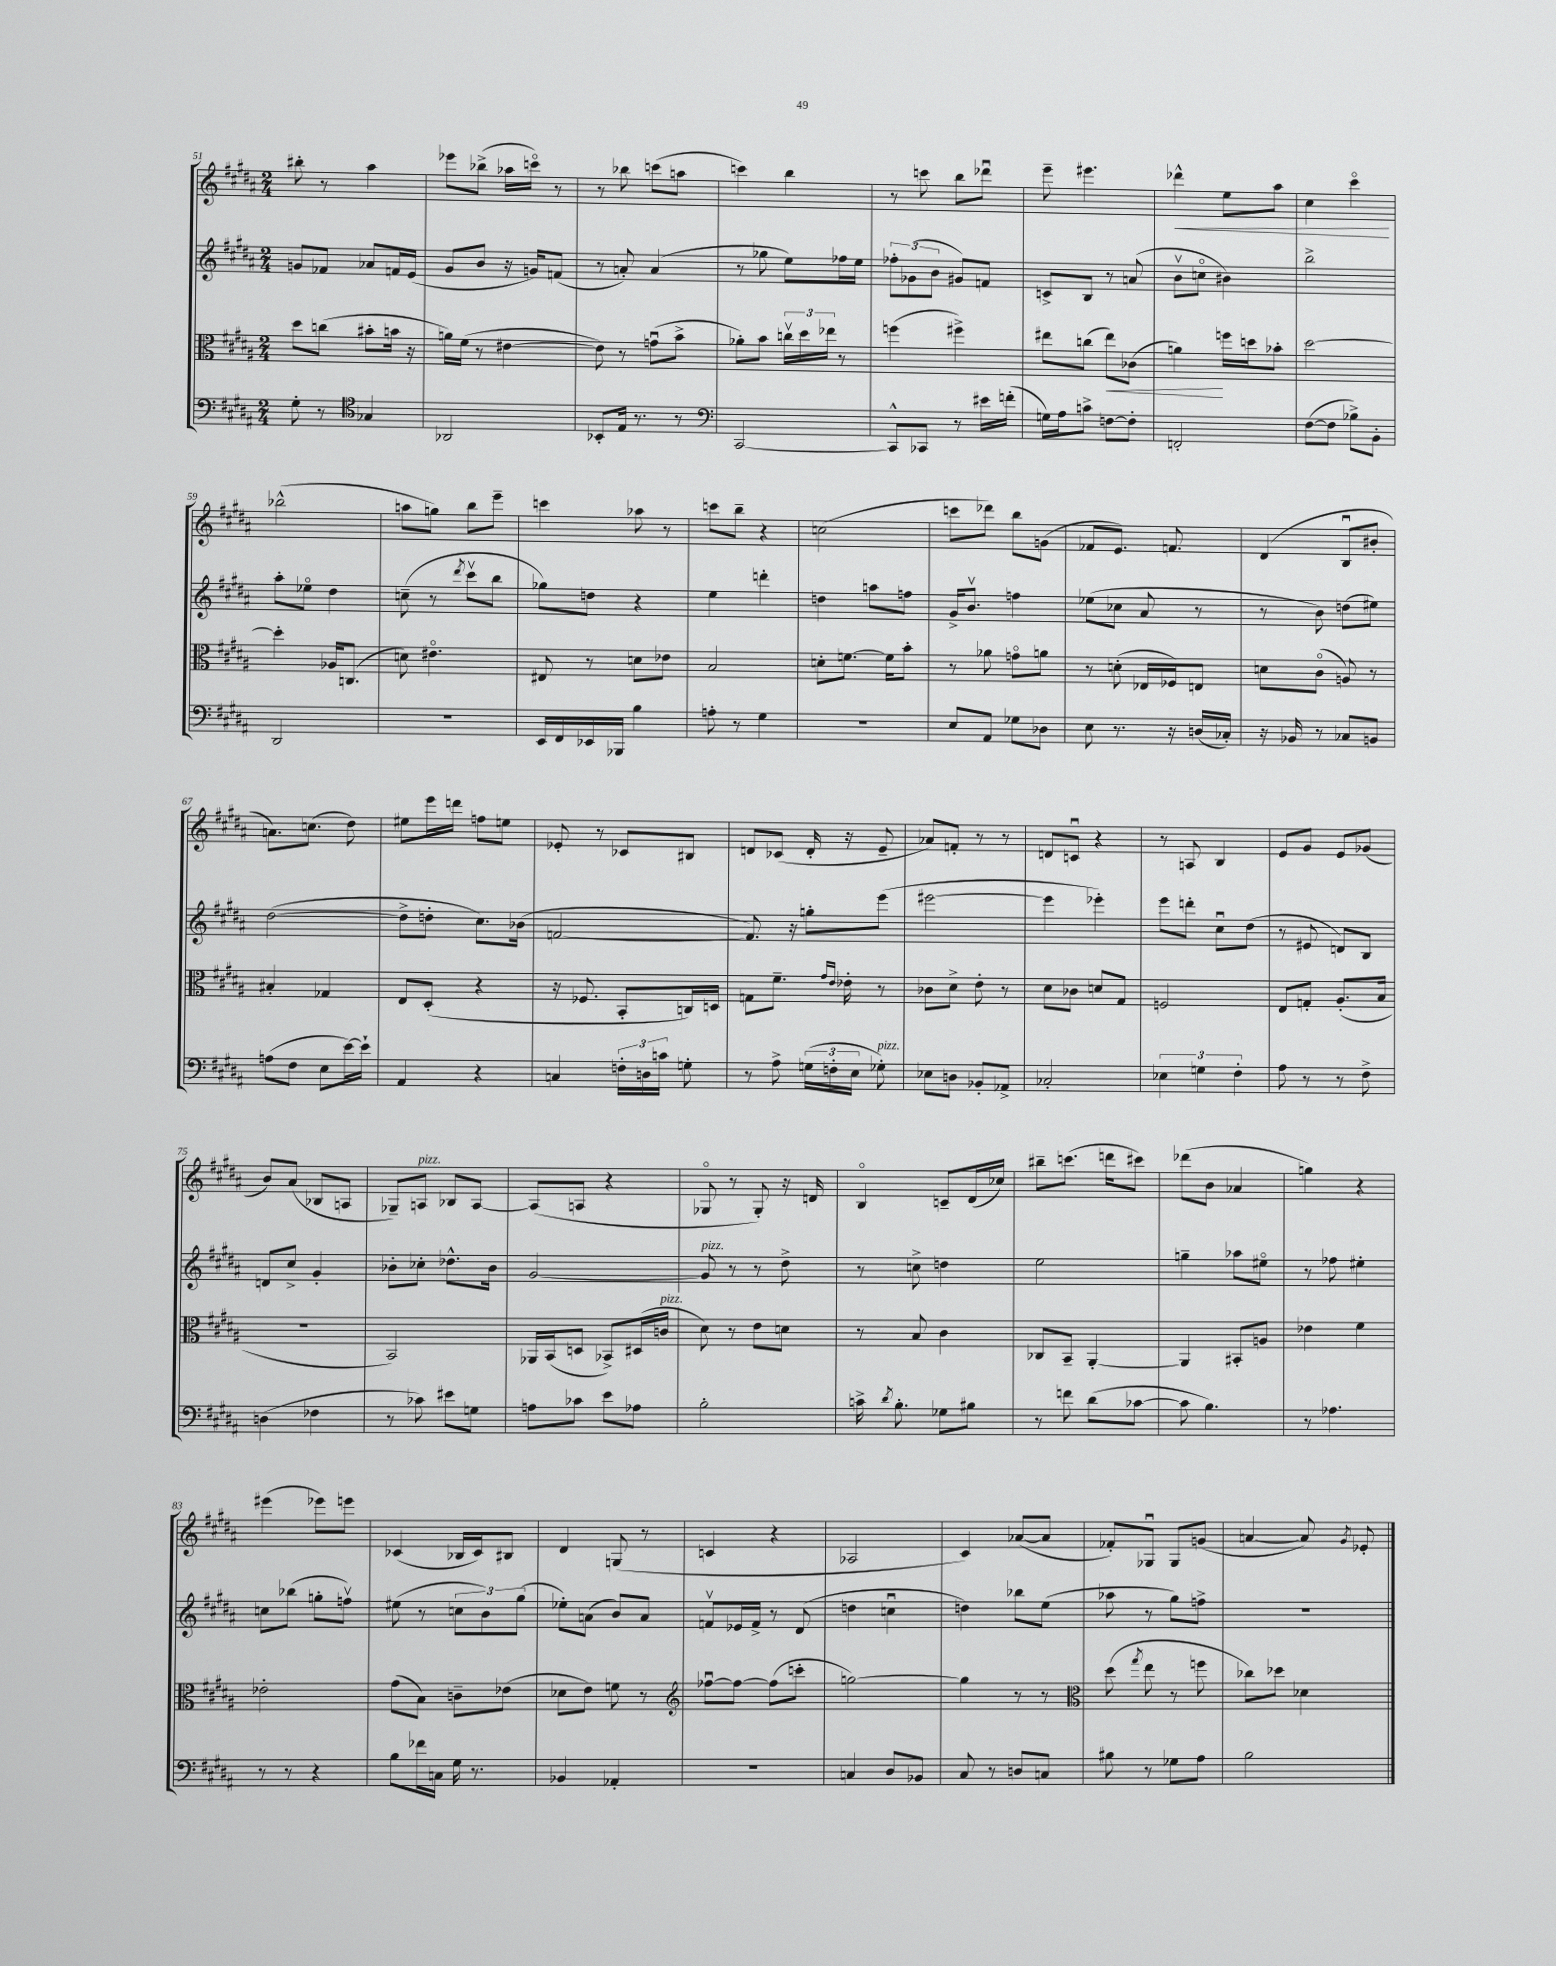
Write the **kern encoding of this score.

**kern	**kern	**kern	**kern
*staff4	*staff3	*staff2	*staff1
*clefF4	*clefC3	*clefG2	*clefG2
*k[f#c#g#d#a#]	*k[f#c#g#d#a#]	*k[f#c#g#d#a#]	*k[f#c#g#d#a#]
*M2/4	*M2/4	*M2/4	*M2/4
8G#'\	8dd#\L	8g/L	8bb#'\
8r	(8cc\J	8f-/J	8r
*clefC4	*	*	*
4G-/	8b#'\L	8a-/L	4aa#\
.	16b\Jk	16f/L	.
.	16r	(16e/JJ	.
=	=	=	=
2AA-/	16a\LL)	8g#/L	8eee-\L
.	(16f#\JJ	.	.
.	8r	8b/J	(8bb-^\J
.	[4e#\	16r	16aa-\LL
.	.	16g/LK)	16ccco\JJ)
.	.	(8f/J	8r
=	=	=	=
8BB-'/L	8e#\])	8r	8r
16E/Jk	8r	8a'/)	8bb-\
8.r	.	.	.
.	(8gu\L	(4a/	(8ccc\L
8r	8b^\J	.	8aa\J
=	=	=	=
*clefF4	*	*	*
[2CC#/	8a-'\L)	8r	4ccc\)
.	8b\J	8gg-\	.
.	24ccv\LL	8ee\L)	4bb\
.	24dd#\	.	.
.	24ee-\JJ	.	.
.	8r	16ff-\L	.
.	.	16ee\JJ	.
=	=	=	=
8CC#^^/]L	(4ff\	12ff-'\L	8r
.	.	(12g-\	.
8CC-/J	.	.	8ccc\
.	.	12b\J	.
8r	4ff#^\)	8g#/L)	8bb\L
16e#\LL	.	8f/J	8ddd-u\J
(16f'\JJ	.	.	.
=	=	=	=
16G\LL)	8ee#\L	8c^/L	8eee~\
16A#\J	.	.	.
8c^\J	(8cc\J	8B/J	4.eee#\
[8F\L	8ee#\L)	8r	.
8F'\]J	(8c-\J	(8a/	.
=	=	=	=
2FF'/	4a\)	8bv\L	4ddd-^^\
.	.	8cco\J	.
.	16ff\LL	4b#\)	8ee\L
.	16dd\J	.	.
.	8b-'\J	.	8aa#\J
=	=	=	=
([8F#\L	[2dd#\	2bb^\	4cc#\
8F#\]J	.	.	.
8B-^\L)	.	.	4ccc#o\
8BB'\J	.	.	.
=	=	=	=
2DD#/	4dd#'\]	8aa#'\L	(2bb-^^\
.	.	8ee-o\J	.
.	16A-/LK	4dd#\	.
.	(8.C/J	.	.
=	=	=	=
2r	8d\)	(8cc~\	8aa\L
.	4.e#o\	8r	8gg\J)
.	.	8qddd#/	.
.	.	8ccc#v\L	8bb\L
.	.	8bb\J	8eee~\J
=	=	=	=
16EE/LL	8E#/	8gg-\L)	4ccc\
16FF#/	.	.	.
16EE-/	8r	8dd\J	.
16BBB-/JJ	.	.	.
4B\	8d\L	4r	8aa-\
.	8e-\J	.	8r
=	=	=	=
8A'\	2B/	4ee\	8ccc\L
8r	.	.	8bb~\J
4G#\	.	4ddd'\	4r
=	=	=	=
2r	8d'\L	4dd\	(2cc\
.	[8.f\J	.	.
.	.	8aa\L	.
.	16f\]LK	.	.
.	8b'\J	8ff\J	.
=	=	=	=
8E/L	8r	16g#^/LK	8ccc\L
.	.	8.bv/J	.
8AA#/J	8a-\	.	8ddd-\J)
8G-\L	8go\L	4ff\	8bb\L
8D-\J	8a\J	.	(8g\J
=	=	=	=
8E\	8r	(8ee-\L	8f-/L
8.r	(8d'\	8cc-\J	8.e/J)
.	16E-/LL	8a#/	.
16r	16F-/J)	.	8.f/
(16D/LL	8E/J	8r	.
16C-'/JJ)	.	.	.
=	=	=	=
16r	8d\L	8r	(4d#/
16BB-/	.	.	.
8r	(8c#o\J	8b\)	.
8C-/L	8A/)	(8dd\L	8Bu/L
8BB/J	8r	8ee#\J)	8b#'/J
=	=	=	=
(8A\L	4B#'/	([2dd#\	8.a\L)
8F#\J	.	.	.
.	.	.	(8.cc\J
8E\L	4G-/	.	.
[16e\L)	.	.	8dd#\)
16e`\]JJ	.	.	.
=	=	=	=
4AA#/	8E/L	8dd#^\]L	8ee#\L
.	(8D#'/J	8dd'\J	16eee\L
.	.	.	16ddd\JJ
4r	4r	8.cc#\L)	8ff\L
.	.	.	8ee\J
.	.	(16b-\Jk	.
=	=	=	=
4C/	16r	[2f/	8e-'/
.	8.F-/	.	.
.	.	.	8r
24F'\LL	8BB'/L	.	8c-/L
24D\	.	.	.
24c\JJ	.	.	.
8G'\	16C/L)	.	8B#/J
.	16D/JJ	.	.
=	=	=	=
8r	8G\L	8.f/])	8d/L
8A#^\	8.f#~\J	.	(8c-/J
.	.	16r	.
(24G\LL	.	8gg'\L	16d'/
24F'\	.	.	.
.	16qqg#/LL	.	.
.	16qqe/JJ	.	.
.	16e-'\	.	16r
24E\JJ	.	.	.
8G-'\)	8r	(8eee\J	8e~/
=	=	=	=
8E-\L	8c-\L	[2eee#\	8a-/L)
8D\J	8d#^\J	.	8f'/J
8BB-'/L	8e'\	.	8r
8AA-^/J	8r	.	8r
=	=	=	=
2C-'/	8d#\L	4eee#\]	8d/L
.	8c-\J	.	8cu/J
.	8d/L	4eee-'\)	4r
.	8G#/J	.	.
=	=	=	=
6E-\	2F/	8eee\L	8r
.	.	8ddd'\J	8A/
6G\	.	.	.
.	.	8cc#u\L	4B/
6F#'\	.	.	.
.	.	(8dd#\J	.
=	=	=	=
8A#\	8E/L	8r	8e/L
8r	8G'/J	8e#/	8g#/J
8r	(8.A#'/L	8d/L)	8e/L
8F#^\	.	8B/J	(8g-/J
.	16B/Jk	.	.
=	=	=	=
(4D\	2r	8d/L	8b/L)
.	.	8cc#^/J	(8a#/J
4F-\	.	4g#'/	8B-/L
.	.	.	8A/J
=	=	=	=
8r	2BB/)	8b-'\L	8G-~/L)
8c-\)	.	8cc-'\J	8A/J
8e#\L	.	8.dd-^^\L	8B-/L
8G\J	.	.	[8A/J
.	.	16b-\Jk	.
=	=	=	=
8A\L	16AA-/LL	[2g#/	(8A/]L
.	(16BB/J	.	.
8c-\J	8D/J	.	8A/J
8e\L	8BB-^/L)	.	4r
8A-\J	(16D#/L	.	.
.	16c/JJ	.	.
=	=	=	=
2B'\	8d#\)	8g#/]	8G-o/
.	8r	8r	8r
.	8e\L	8r	8G-'/)
.	8d\J	8dd#^\	16r
.	.	.	16d/
=	=	=	=
16c^\	8r	8r	4Bo/
8qd#/	.	.	.
8.B'\	.	.	.
.	8B/	8cc^\	.
8G-\L	4c#\	4dd\	8c~/L
8B#\J	.	.	(16d#/L
.	.	.	16cc-/JJ)
=	=	=	=
8r	8C-/L	2ee\	8bb#~\L
8f\	8BB~/J	.	(8.ccc\J
(8d#\L	[4AA#'/	.	.
.	.	.	16ddd\LK
[8c-\J	.	.	8ccc#\J)
=	=	=	=
8c-\]	4AA#/]	4gg~\	(8ddd-\L
4.B\)	.	.	8b\J
.	8BB#'/L	8aa-\L	4a-/
.	8A/J	8ee#o\J	.
=	=	=	=
8r	4e-\	8r	4gg\)
4.A-\	.	8ff-\	.
.	4f#\	4ee#'\	4r
=	=	=	=
8r	2e-'\	8cc\L	(4eee#\
8r	.	(8bb-\J	.
4r	.	8gg'\L	8eee-\L)
.	.	8ffv\J)	8eee\J
=	=	=	=
8B\L	(8g#\L	(8ee#\	(4c-/
16f-\L	8B\J)	8r	.
16C\JJ	.	.	.
16G#\	8c~\L	12cc\L	16B-/LL
8.r	.	.	16c-/J)
.	.	12b\)	.
.	(8e-\J	.	8B#/J
.	.	(12gg#\J	.
=	=	=	=
4BB-/	8d-\L	8ee-'\L)	4d#/
.	8e\J)	(8a\J	.
4AA-'/	8f\	8b/L)	(8G/
.	8r	8a/J	8r
=	=	=	=
*	*clefG2	*	*
2r	[8ff-u\L	8fv/L	4c/
.	8ff-\_J	16e-/L	.
.	.	16f^/JJ	.
.	(8ff-\]L	8r	4r
.	8ccc'\J	(8d#/	.
=	=	=	=
4C/	[2gg\)	4dd\	2A-/
8D#/L	.	4ccu\	.
8BB-/J	.	.	.
=	=	=	=
8C#/	4gg\]	4dd\)	4c#/)
8r	.	.	.
8D/L	8r	8bb-\L	([8a-/L
8C/J	8r	(8ee\J	8a-/]J
=	=	=	=
*	*clefC3	*	*
8B#\	(8dd#\	8aa-\	8f-'/L)
.	8qgg#/	.	.
8r	8ee\	8r	8G-u/J
8G-\L	8r	8gg#\L)	8G-/L
8A#\J	8ff\	8ff^\J	(8g/J
=	=	=	=
2B\	8cc-\L)	2r	[4a/
.	8dd-\J	.	.
.	4d-\	.	8a/])
.	.	.	8qg#/
.	.	.	8e-'/
==	==	==	==
*-	*-	*-	*-
